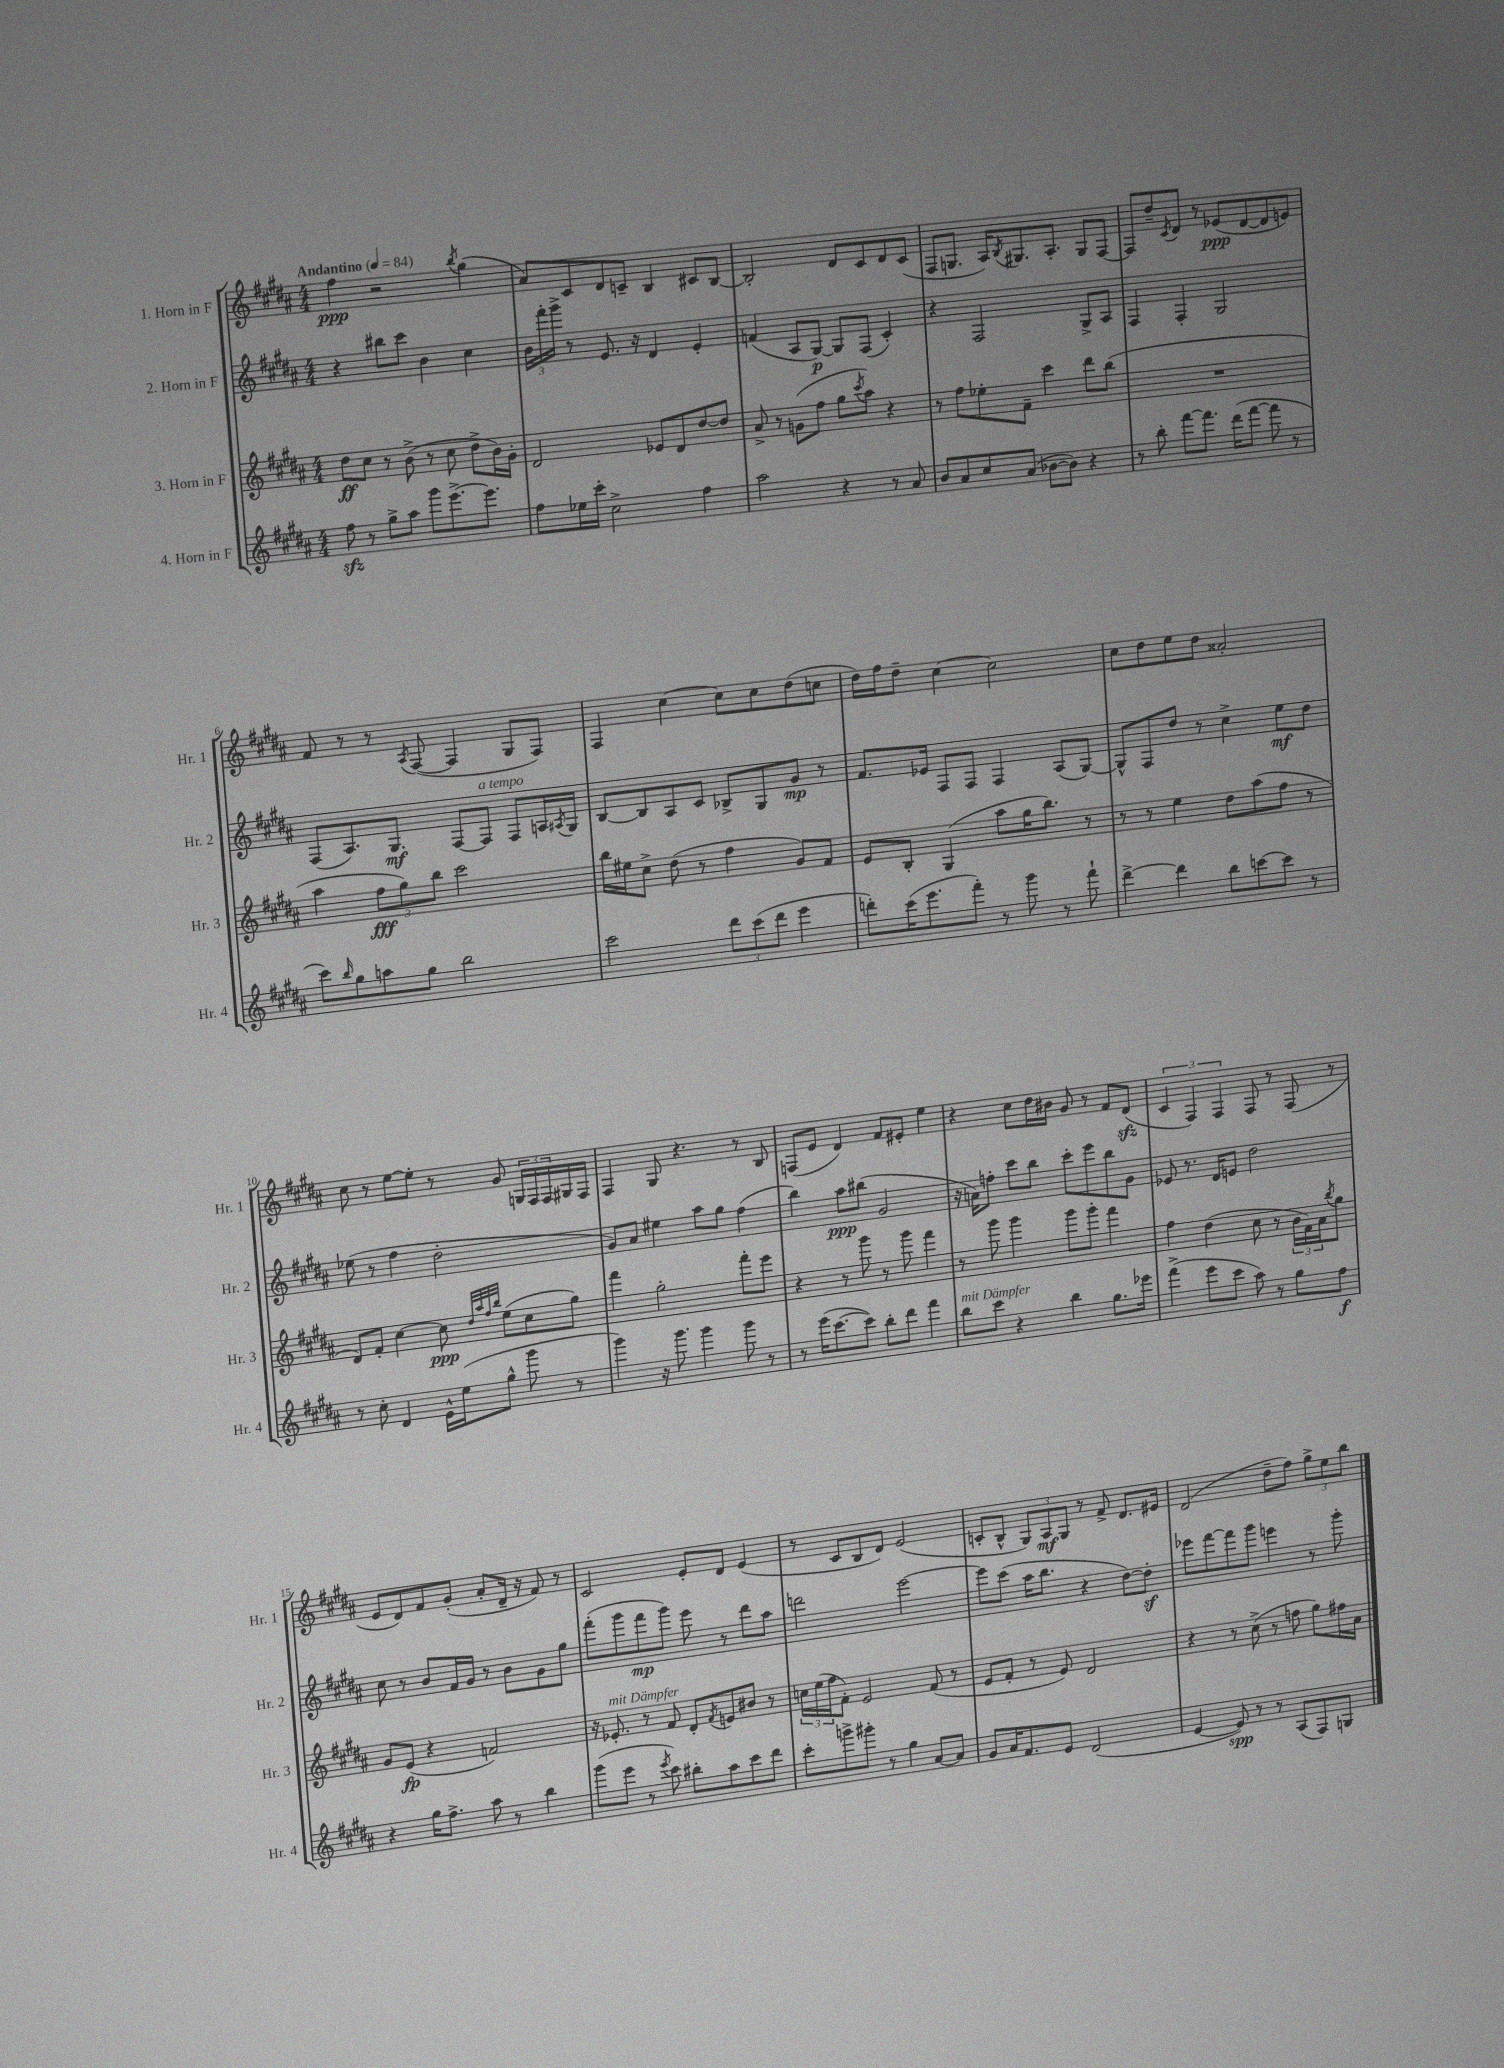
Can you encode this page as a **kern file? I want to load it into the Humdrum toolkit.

**kern	**dynam	**kern	**dynam	**kern	**dynam	**kern	**dynam
*part4	*part4	*part3	*part3	*part2	*part2	*part1	*part1
*staff4	*staff4	*staff3	*staff3	*staff2	*staff2	*staff1	*staff1
*I"4. Horn in F	*	*I"3. Horn in F	*	*I"2. Horn in F	*	*I"1. Horn in F	*
*I'Hr. 4	*	*I'Hr. 3	*	*I'Hr. 2	*	*I'Hr. 1	*
*clefG2	*	*clefG2	*	*clefG2	*	*clefG2	*
*k[f#c#g#d#a#]	*	*k[f#c#g#d#a#]	*	*k[f#c#g#d#a#]	*	*k[f#c#g#d#a#]	*
*M4/4	*	*M4/4	*	*M4/4	*	*M4/4	*
*MM84	*	*MM84	*	*MM84	*	*MM84	*
=1	=1	=1	=1	=1	=1	=1	=1
!	!	!	!	!	!	!LO:TX:a:B:t=Andantino	!
8ff#zz\	.	8dd#\L	ff	4r	.	4ff#\	ppp
8r	.	8cc#\J	.	.	.	.	.
8gg#^\L	.	8r	.	8bb#X\L	.	2r	.
8aa#\J	.	(8b^\	.	8ccc#\J	.	.	.
8ggg#\L	.	8r	.	4b\	.	.	.
[8.eee^\	.	8cc#\	.	.	.	.	.
.	.	.	.	.	.	8qbb/	.
.	.	8dd#^\L	.	4cc#\	.	(4gg#\	.
8.eee\J]	.	.	.	.	.	.	.
.	.	16b\L)	.	.	.	.	.
.	.	16g#'\JJ	.	.	.	.	.
=2	=2	=2	=2	=2	=2	=2	=2
8ff#\L	.	2d#/	.	24b\LL	.	8a#/L)	.
.	.	.	.	24fff#'\	.	.	.
.	.	.	.	24ggg#^\JJ	.	.	.
16ee-X\L	.	.	.	8r	.	8c#/	.
16ccc#'\JJ	.	.	.	.	.	.	.
2cc#^\	.	.	.	8.e/	.	8d#/	.
.	.	.	.	.	.	8cn~/J	.
.	.	.	.	16r	.	.	.
.	.	8e-X/L	.	4d#/	.	4B/	.
.	.	8d#/	.	.	.	.	.
4ff#\	.	[8dd#/	.	4e'/	.	8c#X/L	.
.	.	8dd#/J]	.	.	.	[8B/J	.
=3	=3	=3	=3	=3	=3	=3	=3
2aa#\	.	8a#^/	.	(4fn/	.	2B'/]	.
.	.	8r	.	.	.	.	.
.	.	(8gn\L	.	8A#/L	.	.	.
.	.	8ff#\J	.	[8G#/J)	p	.	.
4r	.	8gg#\L	.	8G#/L]	.	8d#/L	.
.	.	8qccc#/	.	.	.	.	.
.	.	8aa#\J)	.	(8F#/J	.	8c#/	.
8r	.	4r	.	4c#'/)	.	8d#/	.
8a#/	.	.	.	.	.	(8c#/J	.
=4	=4	=4	=4	=4	=4	=4	=4
8b/L	.	8r	.	4r	.	8F#/L	.
8a#/	.	8ff#\L	.	.	.	8.Gn/J	.
8cc#/	.	8ee-X'\	.	2F#/	.	.	.
.	.	.	.	.	.	16A#/KL)	.
.	.	.	.	.	.	8qB/	.
(8a#/J	.	8f#~\J	.	.	.	8.G#X/	.
[8b-X\L	.	4ccc#\	.	.	.	.	.
.	.	.	.	.	.	8.A#'/J	.
8b-\J])	.	.	.	.	.	.	.
4r	.	8ddd#\L	.	8G#^/L	.	8G#/L	.
.	.	(8bb\J	.	8A#/J	.	[8F#/J	.
=5	=5	=5	=5	=5	=5	=5	=5
8r	.	1r	.	4F#/	.	8F#/L]	.
8bb'\	.	.	.	.	.	8dd#~/	.
.	.	.	.	.	.	8qc#/	.
[8fff#\L	.	.	.	4F#'/	.	8d#/J	.
8.fff#\J]	.	.	.	.	.	8r	.
.	.	.	.	2G#/	.	(8e-X/L	ppp
(16ddd#\KL	.	.	.	.	.	.	.
[8fff#\J	.	.	.	.	.	[8d#/	.
8fff#\]	.	.	.	.	.	8d#/]	.
8r	.	.	.	.	.	8en/J)	.
!!LO:LB:g=z
=6	=6	=6	=6	=6	=6	=6	=6
8ccc#\L)	.	4aa#\	.	(8F#/L	.	8f#/	.
16qqbb/	.	.	.	.	.	.	.
8gg#\	.	.	.	8.A#/)	.	8r	.
8aan\	.	12ff#\L	fff	.	.	8r	.
.	.	.	.	8.G#/J	mf	.	.
.	.	12gg#\)	.	.	.	.	.
.	.	.	.	.	.	8qA#/	.
8gg#\J	.	.	.	.	.	([8F#/	.
.	.	12bb\J	.	.	.	.	.
2bb\	.	2ccc#\	.	[8F#/L	.	4F#/]	.
!	!	!	!	!LO:TX:a:i:t=a tempo	!	!	!
.	.	.	.	8F#/J]	.	.	.
.	.	.	.	8F#/L	.	8G#/L	.
.	.	.	.	16An/L	.	8F#/J)	.
.	.	.	.	8qA#X/	.	.	.
.	.	.	.	16G#/JJ	.	.	.
=7	=7	=7	=7	=7	=7	=7	=7
2ccc#\	.	16bb\LL	.	[8B/L	.	4F#/	.
.	.	16ee#X\J	.	.	.	.	.
.	.	8cc#^\J	.	8B/]	.	.	.
.	.	(8dd#\	.	8A#/	.	[4cc#\	.
.	.	8r	.	8c#/J	.	.	.
12ddd#\L	.	4ff#\	.	8B-X^/L	.	8cc#\L]	.
(12ccc#\	.	.	.	.	.	.	.
.	.	.	.	8G#/	.	8cc#\	.
12ddd#\J	.	.	.	.	.	.	.
4eee\	.	8g#/L)	.	8g#/J	mp	(8dd#\	.
.	.	8f#/J	.	8r	.	8ccn\J	.
=8	=8	=8	=8	=8	=8	=8	=8
8dddn'\L)	.	8e/L	.	8.f#/L	.	16dd#\LL)	.
.	.	.	.	.	.	16ff#\J	.
(16ccc#\K	.	8B'/J	.	.	.	8dd#~\J	.
8.eee\	.	.	.	16e-X/Jk	.	.	.
.	.	(4G#/	.	8F#/L	.	[4cc#\	.
8fff#'\J)	.	.	.	8F#/J	.	.	.
8r	.	8aa#\L	.	4F#/	.	2cc#\]	.
8ggg#\	.	16gg#\K	.	.	.	.	.
.	.	8.bb\J)	.	.	.	.	.
8r	.	.	.	(8A#/L	.	.	.
8fff#`\	.	8r	.	[8G#/J)	.	.	.
=9	=9	=9	=9	=9	=9	=9	=9
[4ddd#^\	.	8r	.	8G#^^/L]	.	8cc#\L	.
.	.	8r	.	8F#/	.	8dd#\	.
4ddd#\]	.	4ee\	.	8dd#/J	.	8ee\	.
.	.	.	.	8r	.	8dd#\J	.
8bb\L	.	8dd#\L	.	4cc#^\	.	2a##X'/	.
[8cccn\	.	(8aa#\	.	.	.	.	.
8ccc\J]	.	8ff#\J	.	8ee\L	mf	.	.
8r	.	8r	.	8dd#\J	.	.	.
!!LO:LB:g=z
=10	=10	=10	=10	=10	=10	=10	=10
8r	.	8d#/L)	.	(8ee-X\	.	8cc#\	.
8cc#'\	.	8f#'/J	.	8r	.	8r	.
4d#/	.	[4cc#\	.	4ff#\	.	[8ee\L	.
.	.	.	.	.	.	8ee'\J]	.
16e^^\LL	.	8cc#\]	ppp	2dd#'\	.	8r	.
(16ee\J	.	.	.	.	.	.	.
.	.	32qqdd#/LLL	.	.	.	.	.
.	.	32qqaa#/	.	.	.	.	.
.	.	32qqff#/	.	.	.	.	.
.	.	32qqbb/JJJ	.	.	.	.	.
8gg#^^\J	.	(8ee\L	.	.	.	8g#/	.
8ggg#\	.	8cc#\	.	.	.	24Gn/LL	.
.	.	.	.	.	.	24F#/	.
.	.	.	.	.	.	24F#/	.
8r	.	8gg#\J)	.	.	.	16G#X/	.
.	.	.	.	.	.	16F#/JJ	.
=11	=11	=11	=11	=11	=11	=11	=11
4ggg#\)	.	4fff#\	.	8g#/L)	.	4F#/	.
.	.	.	.	8a#/J	.	.	.
16r	.	2gg#'\	.	4ee#X\	.	8G#/	.
8.ggg#\	.	.	.	.	.	.	.
.	.	.	.	.	.	4.r	.
4ggg#\	.	.	.	8aa#\L	.	.	.
.	.	.	.	8gg#\J	.	.	.
8ggg#\	.	8fff#'\L	.	(4ff#\	.	8r	.
8r	.	8eee\J	.	.	.	8B/	.
=12	=12	=12	=12	=12	=12	=12	=12
8r	.	4r	.	4bb\)	.	(8Fn/L	.
(16eee\KL	.	.	.	.	.	8e/J	.
[8.ccc#\	.	.	.	.	.	.	.
.	.	8r	.	8aa#\L	ppp	4d#/)	.
8ccc#\J])	.	8ggg#\	.	(8bb#X\J	.	.	.
8bb'\L	.	8r	.	2g#/	.	8f#/L	.
8ddd#\J	.	8ggg#\	.	.	.	8e#X'/J	.
4fff#\	.	4fff#\	.	.	.	4ee\	.
=13	=13	=13	=13	=13	=13	=13	=13
!LO:TX:a:i:t=mit Dämpfer	!	!	!	!	!	!	!
8bb\L	.	8r	.	16r	.	4r	.
.	.	.	.	16an\KL)	.	.	.
8ccc#\J	.	8ggg#\	.	8ffn'\J	.	.	.
4r	.	4ggg#\	.	8ccc#\L	.	8cc#\L	.
.	.	.	.	8bb\J	.	16dd#\L	.
.	.	.	.	.	.	16b#X\JJ	.
4bb\	.	8ggg#\L	.	8ccc#'\L	.	8g#/	.
.	.	8ggg#'\J	.	8eee\	.	8r	.
8.gg#\L	.	4fff#\	.	8bb\	.	8f#/L	.
.	.	.	.	8g#\J	.	(8d#zz/J	.
16eee-X\Jk	.	.	.	.	.	.	.
=14	=14	=14	=14	=14	=14	=14	=14
(4fff#^\	.	4ff#\	.	8e-X/	.	6c#/	.
.	.	.	.	8.r	.	.	.
.	.	.	.	.	.	6F#/)	.
8eee\L	.	(4dd#\	.	.	.	.	.
.	.	.	.	16d#/KL	.	.	.
.	.	.	.	.	.	6F#/	.
8ccc#\J	.	.	.	8en/J	.	.	.
8aa#\)	.	8cc#\	.	2dd#\	.	8F#/	.
8r	.	8r	.	.	.	8r	.
8gg#\L	.	24b\LL	.	.	.	(8F#/	.
.	.	24f#\)	.	.	.	.	.
.	.	24a#\J	.	.	.	.	.
.	.	8qbb/	.	.	.	.	.
8ff#\J	f	8gg#\J	.	.	.	8r	.
!!LO:LB:g=z
=15	=15	=15	=15	=15	=15	=15	=15
4r	.	8g#/L	.	8cc#\	.	8e/L	.
.	.	(8e/J	fp	8r	.	8d#/)	.
16gg#\KL	.	4r	.	8b/L	.	8f#/	.
8.ff#^\J	.	.	.	.	.	.	.
.	.	.	.	16f#/L	.	(8g#'/J	.
.	.	.	.	16g#/JJ	.	.	.
8aa#\	.	2fn/)	.	8r	.	8a#'/L	.
8r	.	.	.	8b\L	.	16d#~/Jk	.
.	.	.	.	.	.	16r	.
4bb\	.	.	.	8g#\	.	8f#/)	.
.	.	.	.	8gg#\J	.	8r	.
=16	=16	=16	=16	=16	=16	=16	=16
(8ggg#\L	.	16r	.	(8fff#'\L	.	2c#/	.
!	!	!LO:TX:a:i:t=mit Dämpfer	!	!	!	!	!
.	.	8.e-X'/	.	.	.	.	.
8eee\J	.	.	.	8ggg#\	.	.	.
8r	.	8r	.	8fff#\	mp	.	.
8qeee/	.	.	.	.	.	.	.
8ccc#\)	.	8f#/	.	8ggg#\J)	.	.	.
8bb#X'\L	.	8d#'/L	.	8eee\	.	8e'/L	.
.	.	8qf#/	.	.	.	.	.
8aa#\	.	8en/	.	8r	.	8d#/J	.
8ccc#\	.	8b#X/J	.	8ddd#\L	.	(4e/	.
8ddd#\J	.	8r	.	8aa#\J	.	.	.
=17	=17	=17	=17	=17	=17	=17	=17
8ccc#'\L	.	24ccn\LL	.	2dddn\	.	8r	.
.	.	(24ee\	.	.	.	.	.
.	.	24ff#\J	.	.	.	.	.
8gggn^\	.	8f#'\J)	.	.	.	8c#/L	.
8ggg#X'\J	.	2e/	.	.	.	8B/	.
8r	.	.	.	.	.	8d#/J)	.
4gg#\	.	.	.	[2eee\	.	(2e/	.
[8a#/L	.	(8f#/	.	.	.	.	.
8a#/J]	.	8r	.	.	.	.	.
=18	=18	=18	=18	=18	=18	=18	=18
8g#/L	.	8e/L	.	8eee\L]	.	8cn'/L	.
16a#/K	.	8f#'/J	.	(8ccc#\J	.	8B^^/J	.
8.f#/	.	.	.	.	.	.	.
.	.	8r	.	16aa#\KL	.	12G#/L)	.
.	.	.	.	8.bb\J	.	.	.
.	.	.	.	.	.	12A#/	mf
8e/J	.	8e/)	.	.	.	.	.
.	.	.	.	.	.	12G#/J	.
(2d#/	.	2d#/	.	4r	.	8r	.
.	.	.	.	.	.	8f#^/	.
.	.	.	.	[8dd#\L)	.	8.d#/L	.
.	.	.	.	8dd#z'\J]	.	.	.
.	.	.	.	.	.	16e#X/Jk	.
=19	=19	=19	=19	=19	=19	=19	=19
[4e/	.	4r	.	8eee-X\L	.	(2d#/	.
.	.	.	.	[8fff#\	.	.	.
8e/])	spp	8r	.	8fff#\]	.	.	.
8r	.	(8cc#^\	.	8ggg#\J	.	.	.
8r	.	8r	.	4eeen\	.	8dd#~\L	.
(8A#/L	.	8ffn\	.	.	.	8ff#\J)	.
8F#/)	.	8gg#\L)	.	8r	.	12gg#^\L	.
.	.	.	.	.	.	12ee\	.
8Gn/J	.	16ff#X\L	.	8ggg#'\	.	.	.
.	.	.	.	.	.	12bb\J	.
.	.	16a#\JJ	.	.	.	.	.
==	==	==	==	==	==	==	==
*-	*-	*-	*-	*-	*-	*-	*-
